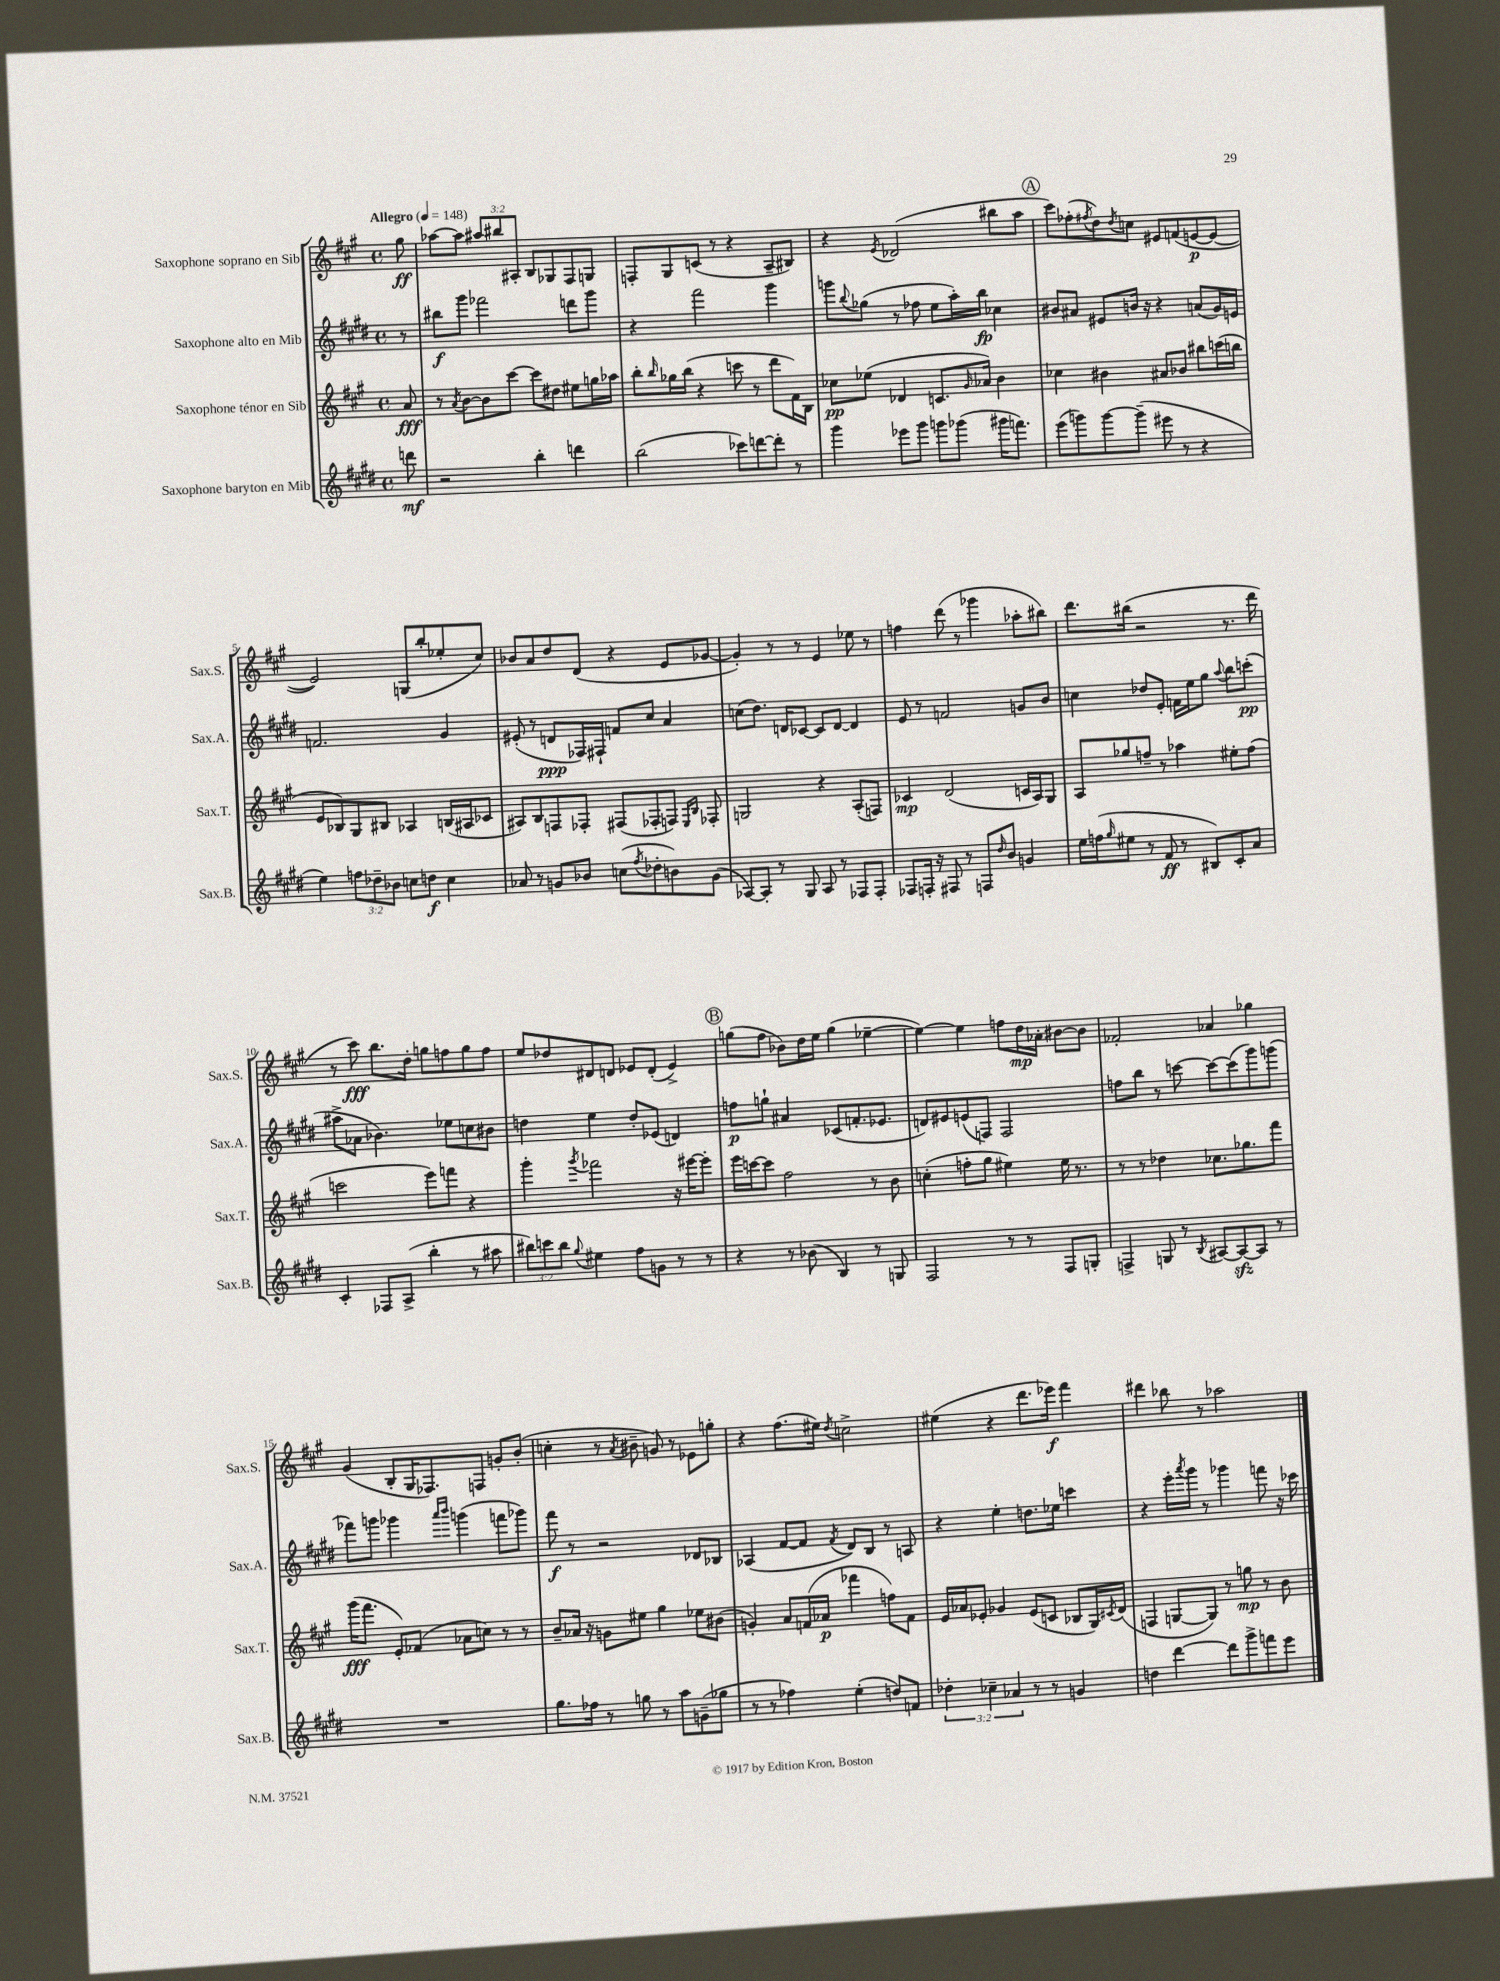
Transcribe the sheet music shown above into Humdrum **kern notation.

**kern	**kern	**kern	**kern
*staff4	*staff3	*staff2	*staff1
*clefG2	*clefG2	*clefG2	*clefG2
*k[f#c#g#d#]	*k[f#c#g#]	*k[f#c#g#d#]	*k[f#c#g#]
*M4/4	*M4/4	*M4/4	*M4/4
*met(c)	*met(c)	*met(c)	*met(c)
*MM148	*MM148	*MM148	*MM148
8ddd\	8a/	8r	8gg#\
=	=	=	=
2r	8r	8bb#\L	[8aa-\L
.	8qa/	.	.
.	[8b\L	8ggg#\J	8aa-\]J
.	8b\]	2fff-\	12aa#/L
.	.	.	12bb#/
.	[8ccc#\J	.	.
.	.	.	12A#'/J
4bb'\	8ccc#\]L	.	8B/L
.	8dd#\J	.	8G-/
4ddd\	8ee#\L	8ddd\L	8F#/
.	16gg\L	8ggg#\J	8G/J
.	16aa-\JJ	.	.
=	=	=	=
(2bb\	8bb'\L	4r	8F'/L
.	16qqbb/	.	.
.	16gg-\L	.	8G#/
.	(16bb\JJ	.	.
.	4r	2fff#\	(8c/J
.	.	.	8r
8ccc-\L)	8ccc\	.	4r
[8ddd\	8r	.	.
8ddd'\]J	8ddd\L	4ggg#\	8A~/L
8r	16f#\L)	.	8B#/J)
.	16B\JJ	.	.
=	=	=	=
4ggg#\	8cc-\L	8ggg\L	4r
.	.	8qqbb/	.
.	(8ee-\J	(8gg-\J	.
.	.	.	8qe/
8eee-\L	4d-/	8r	(2d-/
8ggg#\J	.	8ff-\	.
8ggg\L	8.c/L	8ee\L	.
(8ggg-\J	.	16aa'\L)	.
.	16qqg#/	.	.
.	16a-/Jk)	16bb\JJ	.
16ggg#\LK	4b\	4cc-\	8bb#\L
8.fff\J)	.	.	.
.	.	.	8aa\J
=	=	=	=
(8eee\L	4cc-\	8b#/L	8ccc#\L)
8ggg\)	.	8a#/J	(8ff-'\
.	.	.	8qff#/
[8ggg\	4b#\	8e#/L	8dd\)
.	.	.	8qdd/
(8ggg~\]J	.	16b/Jk	8cc\J
.	.	16r	.
8eee#\	8a#/L	4r	8e#/L
8r	8b-/J	.	(8f/
4r	8bb#\L	(8a/L	[8e/
.	(16ccc\L	16g#/L)	8e/_J
.	16bb\JJ	16e/JJ	.
=	=	=	=
4ee\)	8e/L	2.f/	2e/])
.	8B-/)	.	.
12ff\L	8G#/	.	.
12dd-~\	.	.	.
.	8B#/J	.	.
12b-\J	.	.	.
8cc\L	4A-/	.	(8G/L
8dd\J	.	.	8bb'/
4cc\	(16B/LL	4g#/	8ee-'/
.	16A#/J	.	.
.	8c-/J	.	8cc#/J)
=	=	=	=
8a-/	8A#/L)	(8e#'/	8b-/L
8r	8B/	8r	8a/
8g/L	8F/	8d/L	8dd/
8b-/J	8F-'/J	16F-/L)	(8d/J
.	.	16F#`/JJ	.
(8cc\L	(8F#/L	8f/L	4r
8qff#/	.	.	.
8dd-'\	8F-'/	8cc#/J	.
8b\)	8F/J)	4a/	8e/L
.	16qqE/LL	.	.
.	16qqB/JJ	.	.
(8g\J	8F-'/	.	[8g-/J
=	=	=	=
[8A-/L)	2G/	(8cc\L	4g-'/])
8A-'/]J	.	8.dd#\J)	.
8r	.	.	8r
.	.	16d/LK	.
8G#/	.	[8c-/J	8r
8A-/	4r	8c-/]L	4e/
8r	.	[8d/J	.
8F-/L	(8A'/L	4d/]	8ee-\
8F-'/J	8F/J)	.	8r
=	=	=	=
8F-/L	4c-/	8e/	4ff\
16F'/Jk	.	8r	.
16r	.	.	.
8F#/	(2d/	2f/	(8ddd\
8r	.	.	8r
8F/L	.	.	4ggg-\
16qqdd#/	.	.	.
8b/J	.	.	.
4g/	16c/LL	8g/L	8aa-'\L
.	16A/J)	.	.
.	8G#/J	8b/J	8bb#\J)
=	=	=	=
16ee\LL	8A/L	4cc\	8.ddd\L
(16ff\J	.	.	.
16qqgg#/	.	.	.
8ee#\J	8gg-/	.	.
.	.	.	(16bb#\Jk
8r	8ff~/J	8dd-/L	2r
8f#/	8r	8e'/J	.
8r	4aa-\	16f\LL	.
.	.	16ee\J	.
8B#/L)	.	8gg#\J	.
.	.	8qqaa/	.
8c#'/	8ee#'\L	8bb\L	8.r
8a/J	(8ff\J	(8ccc'\J	.
.	.	.	16ddd\
=	=	=	=
4c#'/	2ccc\	8aa#^\L	8r
.	.	8a-\J	8ccc#\)
8F-/L	.	4.b-\)	8.bb\L
(8A^/J	.	.	.
.	.	.	16dd'\Jk
4bb'\	8eee\L)	.	8gg\L
.	8fff\J	8ee-\L	8ff\
8r	4r	8cc\	8gg\
8aa#\	.	8b#\J	8ff\J
=	=	=	=
12bb#\L)	4ggg#'\	4dd\	8ee/L
12ccc\	.	.	.
.	.	.	8dd-/
12bb#\J	.	.	.
8qqgg#/	8qggg#/	.	.
4ee#\	2fff-\	4ee\	8d#/
.	.	.	8d/J
8ff#\L	.	8dd'/L	8e-/L
8g\J	.	(8e-/J	(8d'/J
8r	16r	4d/)	4e-^/)
.	[16eee#\LK	.	.
8r	8eee#'\]J	.	.
=	=	=	=
4r	16eee\LL	8ff\L	(8gg\L
.	[16ccc\J	.	.
.	8ccc\]J	8gg`\J	8ff#\J
8r	2ff#\	4a#/	8b-\L)
(8b-\	.	.	16dd\L
.	.	.	16ee\JJ
4B/)	.	(8c-/L	(4gg\
.	.	8.f'/	.
8r	8r	.	[4ee-~\
.	.	8.e-/J	.
8G/	8b\	.	.
=	=	=	=
2F#/	(4cc'\	8d/L)	4ee-\_)
.	.	8e#/	.
.	8ff'\L	(8e/	4ee-\]
.	8gg#\J	8F/J)	.
8r	4ee#\)	2F/	8ff\L
8r	.	.	16dd\L
.	.	.	16a-'\JJ
8F#/L	16ee#\	.	[8b#\L
.	8.r	.	.
8G'/J	.	.	8b#\]J
=	=	=	=
4F^/	8r	8ff\L	2f-'/
.	8r	8bb\J	.
8G/	4dd-\	8r	.
8r	.	[8ccc\	.
8qB/	.	.	.
[8A#/L	8.cc-\L	8ccc\_L	4a-/
8A#/_	.	(8ccc\]	.
.	8.gg-\	.	.
8A#/]J	.	8ggg#\)	4gg-\
8r	8fff#\J	(8ggg\J	.
=	=	=	=
1r	(16ggg#\LK	8fff-\L)	(4g#/
.	8.fff#\J	.	.
.	.	8ggg\J	.
.	8e'/L)	4ggg-\	8B'/L
.	(8f-/J	.	16G#/K
.	.	.	8.F-/)
.	.	16qqaaa/LL	.
.	.	16qqbbb/JJ	.
.	8a-\L	(4ggg\	.
.	8cc\J)	.	8F/J
.	8r	8fff\L	8g'/L
.	8r	8ggg-\J)	(8b'/J
=	=	=	=
8.gg#\L	8b~/L	8fff#\	4cc'\
.	16a-/Jk	8r	.
16ff-\Jk	16r	.	.
8r	8g\L	2r	8r
.	.	.	8qa/
8gg\	8ee#\J	.	8b#~\
8r	4gg#\	.	8g/)
8aa\L	.	.	8r
(8g~\	8ee-\L	8d-/L	8e-\L
8gg-\J	(8b#\J	8B-/J	8gg'\J
=	=	=	=
8r	4g'/)	(4A-/	4r
8r	.	.	.
4ff-\)	8a/L	[8f#/L	(8.ff#\L
.	(16f/L	8f#/]J	.
.	16a-/JJ	.	16ee#\Jk)
.	.	8qf#/	8qdd/
(4ee'\	4fff-\	8d#/L)	2cc^\
.	.	8B/J	.
8dd/L)	8ff\L)	8r	.
8f/J	8f\J	8A/	.
=	=	=	=
6dd-'\	16e/LL	4r	(4ee#\
.	16a-/J	.	.
.	8e-'/J	.	.
6cc-~\	.	.	.
.	4g-/	4ee'\	4r
6a-/	.	.	.
8r	(8e-/L	8.dd\L	8.ddd\L
8r	8c/J	.	.
.	.	16ee-\Jk	16eee-\Jk)
4g/	8B-/L	4ccc\	4fff#\
.	16G#/L)	.	.
.	8qc#/	.	.
.	(16d/JJ	.	.
=	=	=	=
4dd\	4F/	4r	4ddd#\
[4ddd#\	[8G/L	16eee'\LL	8bb-\
.	.	8qaaa/	.
.	.	16ggg#\JJ	.
.	8G/]J)	8r	8r
8ddd#\]L	8r	4ggg-\	2aa-\
8ggg#^\	8gg\	.	.
8fff\	8r	8fff\	.
8eee\J	8b\	16r	.
.	.	16ccc-\	.
==	==	==	==
*-	*-	*-	*-
